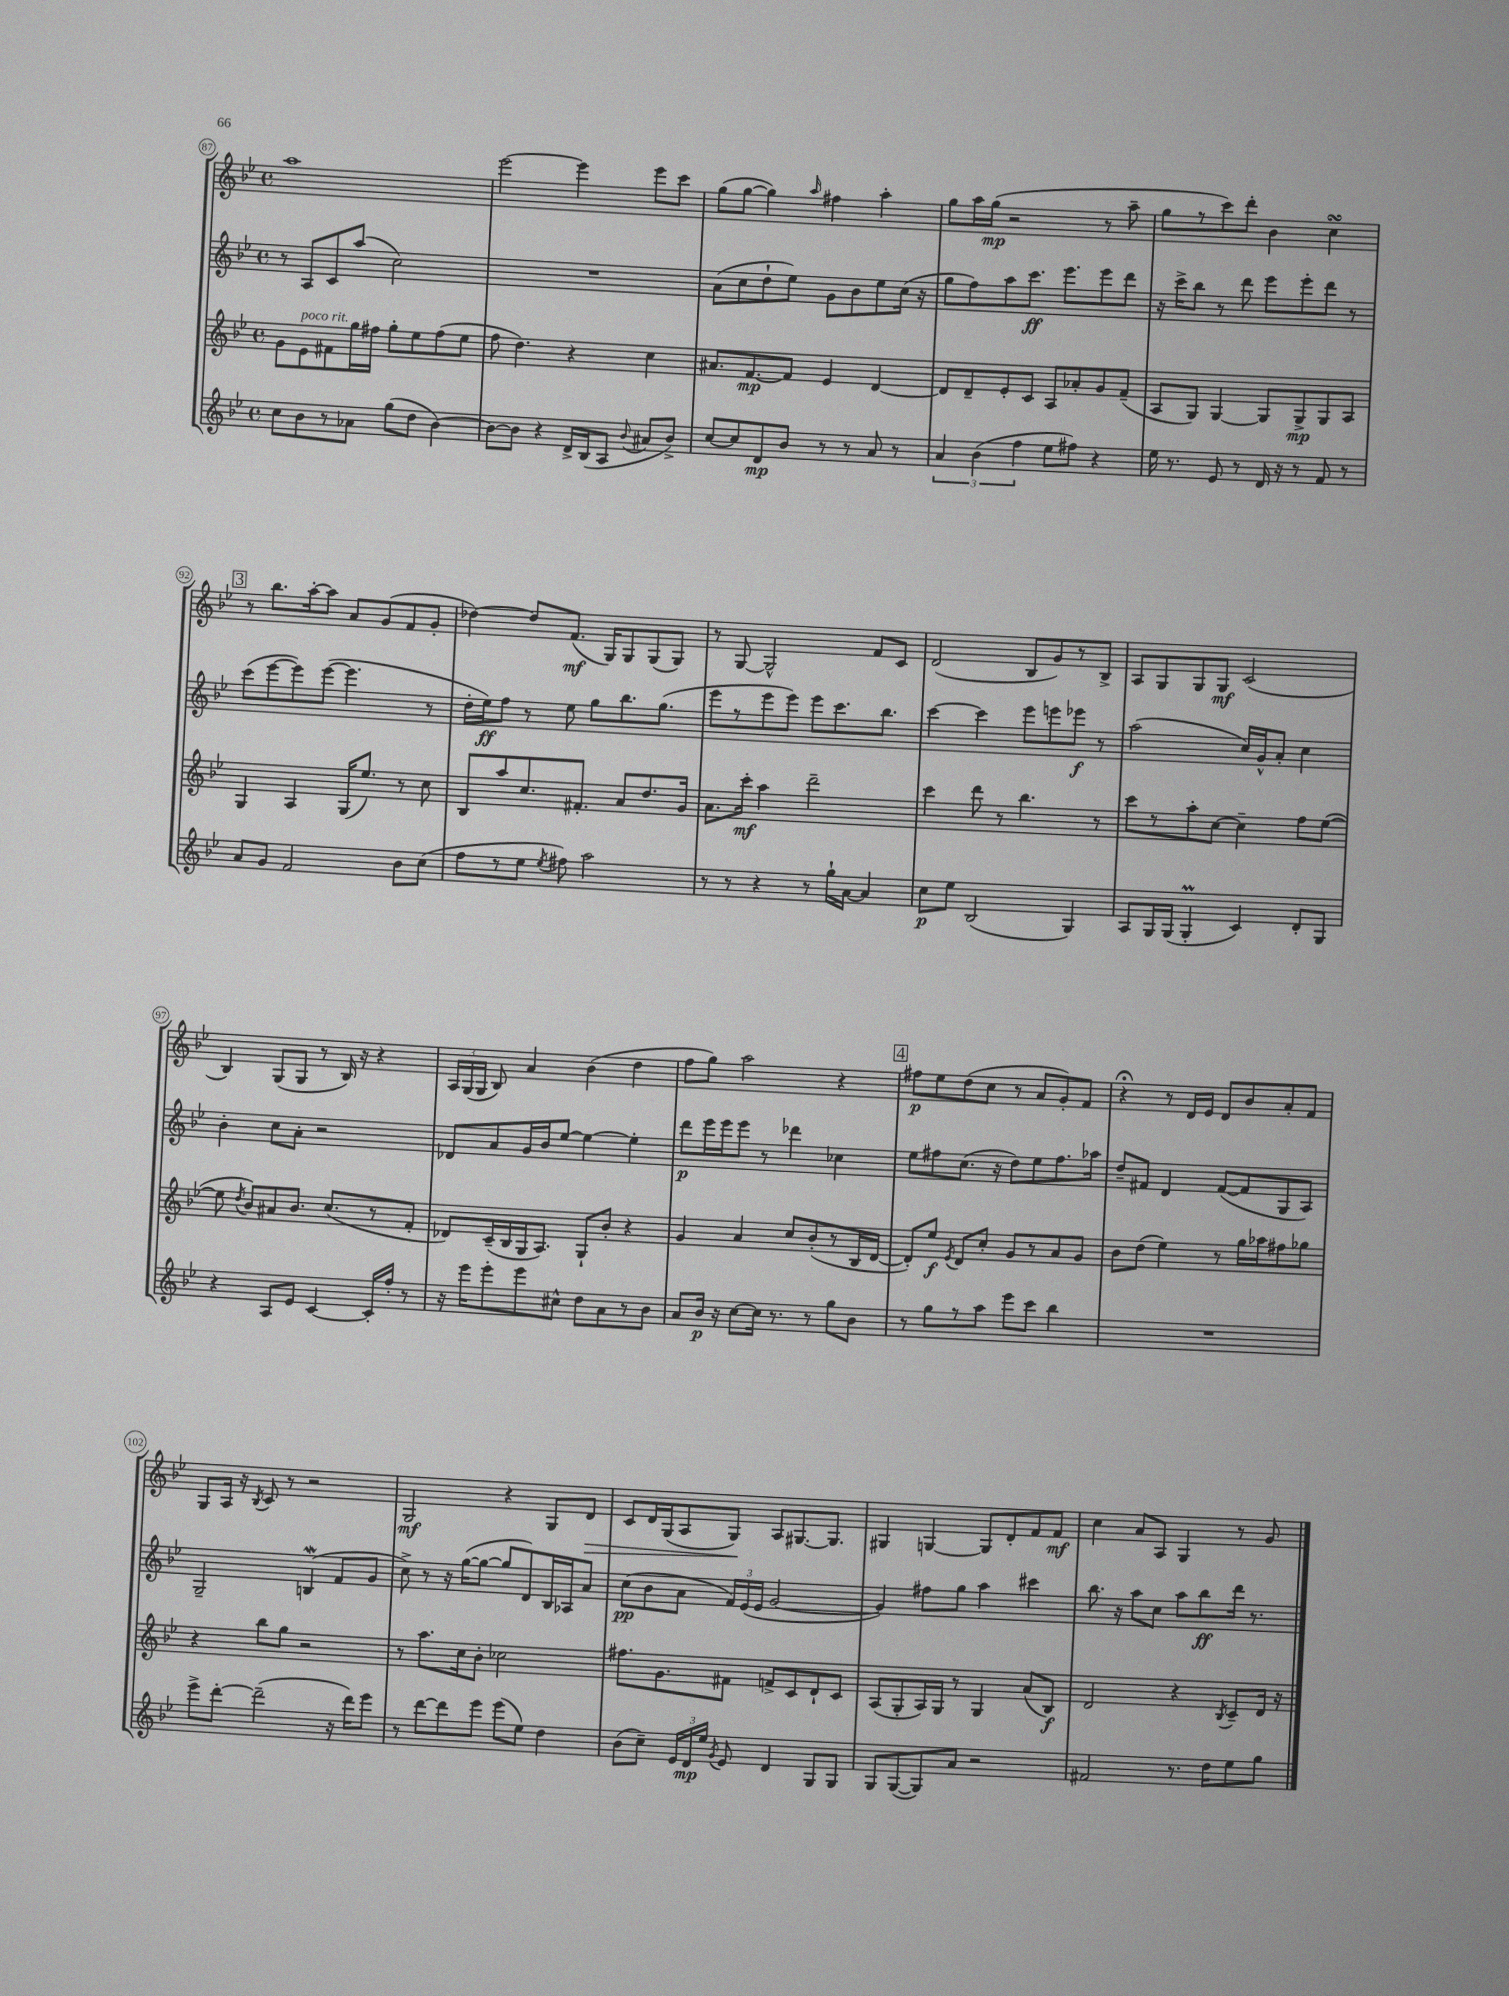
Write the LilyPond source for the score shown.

<<
\new StaffGroup <<
\new Staff = "s0" {
    \clef treble \key bes \major \defaultTimeSignature \time 4/4
    \autoBeamOff a''1 |
    ees'''2~ ees'''4 ees'''8[ c'''8] |
    g''8[( g''8]~ g''4) \grace { a''16 } fis''4 a''4-. |
    g''8[ a''16 g''16]\mp( r2 r8 a''8-- |
    g''8[ r8 c'''8) d'''8]-. bes'4 c''4\turn |
    \mark \markup { \box "3" } r8 bes''8.[ a''16~-. a''8] a'8[ g'8( f'8 g'8]-. |
    des''4~) des''8[ f'8.]\mf( g16[) g8 g8( g8]) |
    r8 g8~ g2-^ f'8[ c'8] |
    d'2( bes8[ g'8) r8 bes8]-> |
    a8[ g8 g8 g8]\mf c'2( |
    bes4) g8[( g8] r8 bes16) r16 r4 |
    \tuplet 3/2 { a16[ g16( g16] } bes8) a'4 bes'4( d''4 |
    f''8[ g''8]) a''2 r4 |
    \mark \markup { \box "4" } fis''8[\p ees''8 d''8( c''8] r8 a'8[ g'8-.) f'8] |
    r4\fermata r8 d'16[ ees'16] d'8[ bes'8 a'8-. f'8] |
    g8[ a16] r16 \acciaccatura { bes8 } c'8 r8 r2 |
    g2\mf r4 g8[ d'8]\> |
    c'8[ d'16 g16( a8 g8]\!) a8[ gis8.~ gis8.] |
    gis4 g4~ g8[ d'8-. f'8 f'8]\mf |
    c''4 a'8[ a8] g4 r8 g'8 \bar "|." |
}
\new Staff = "s1" {
    \clef treble \key bes \major \defaultTimeSignature \time 4/4
    \autoBeamOff r8 a8[ c'8 a''8]( c''2) |
    R1 |
    a'8[( c''8 d''8-! ees''8]) g'8[ bes'8 ees''8 c''16]( r16 |
    g''8[ f''8) a''8 c'''8.]\ff ees'''8.[ ees'''8 d'''8] |
    r16 c'''16[-> bes''8] r8 d'''8 ees'''8[ ees'''8-. d'''8] r8 |
    \mark \markup { \box "3" } c'''8[( ees'''8~ ees'''8) ees'''8]~( ees'''4. r8 |
    d''16[-. ees''16\ff) f''8] r8 ees''8 g''8[ bes''8. g''8.]( |
    ees'''8[ r8 ees'''8 ees'''8]) ees'''8[ c'''8. bes''8.] |
    c'''4~ c'''4 ees'''8[ e'''8 ees'''8]\f r8 |
    a''2( c''16[) g'16-^ a'8]-. c''4 |
    bes'4-. c''8[ a'8]-. r2 |
    des'8[ a'8 g'16 bes'16 ees''8]~ ees''4~ ees''4-. |
    d'''8[\p ees'''16 ees'''16 ees'''8] r8 des'''4 ces''4 |
    \mark \markup { \box "4" } ees''8[ fis''8 c''8.]( r16 d''8[) ees''8 fis''8. aes''16] |
    d''8[-- fis'8] d'4 fis'8[~( fis'8 g8 a8]) |
    g2-- b4\mordent( f'8[ g'8] |
    c''8->) r8 r16 g''16[~( g''8]~ g''8[ d'8) bes16 aes16 a'8] |
    c''8[\pp( bes'8 a'8] \tuplet 3/2 { f'16[) ees'16( ees'16] } g'2~ |
    g'4) fis''8[ g''8] a''4 cis'''4 |
    bes''8. r16 a''8[ c''8] a''8[ bes''8\ff d'''16] r8. \bar "|." |
}
\new Staff = "s2" {
    \clef treble \key bes \major \defaultTimeSignature \time 4/4
    \autoBeamOff g'8[ ees'8^\markup { \italic "poco rit." } fis'8 g''16 fis''16] g''8[-. ees''8 fis''8( ees''8] |
    f''8 d''4.) r4 c''4 |
    ais'8.[ f'8.~\mp f'8] ees'4 d'4~ |
    d'8[ d'8-- ees'8-. c'8] a8[ aes'8-. g'8 f'8]--( |
    a8[ g8]) g4~ g8[ g8->\mp g8 a8] |
    \mark \markup { \box "3" } g4 a4 g16[( ees''8.]) r8 c''8 |
    bes8[ a''8 c''8. fis'8.]-. a'8[ d''8. g'16] |
    a'8.[ c'''16]-.\mf a''4 d'''2-- |
    c'''4 d'''8 r8 bes''4. r8 |
    c'''8[ r8 a''8-. c''8]~ c''4-- f''8[ ees''8]~( |
    ees''8 \acciaccatura { d''8 } bes'8[) ais'8 bes'8.] c''8.[( r8 f'8]-. |
    des'8[) c'16--( bes16 g16 a8.]) g8[-! bes'8]-. r4 |
    g'4 a'4 c''8[ bes'8-.( r8 bes16 d'16]~ |
    \mark \markup { \box "4" } d'8[-.) ees''8]\f \acciaccatura { ees'8 } d'8[ c''8]-. g'8[ r8 a'8 g'8] |
    bes'8[ d''8]( ees''4) r8 g''16[ aes''16 fis''8 ges''8] |
    r4 bes''8[ g''8] r2 |
    r8 a''8.[ c''16 bes'8]-. ces''2 |
    fis''8.[ g'8. fis'8] f'8[-> c'8 d'8-! c'8] |
    a8[( g8-. a16) g16] r8 g4 a'8[( bes8]\f) |
    d'2 r4 \acciaccatura { bes8 } c'8[-- d'16] r16 \bar "|." |
}
\new Staff = "s3" {
    \clef treble \key bes \major \defaultTimeSignature \time 4/4
    \autoBeamOff c''8[ bes'8 r8 aes'8] g''8[( d''8] bes'4~) |
    bes'8[~ bes'8] r4 d'16[-> bes16( a8] \appoggiatura { bes'8 } ais'8[ bes'8]->) |
    c''8[~ c''8 d'8\mp bes'8] r8 r8 a'8 r8 |
    \tuplet 3/2 { a'4 bes'4( f''4 } ees''8[ fis''8]) r4 |
    ees''16 r8. ees'8 r8 d'16 r16 r8 f'8 r8 |
    \mark \markup { \box "3" } a'8[ g'8] f'2 bes'8[ c''8]( |
    f''8[ r8 ees''8] \acciaccatura { ees''8 } fis''8) a''2 |
    r8 r8 r4 r8 g''16[-! a'16]~ a'4 |
    c''8[\p ees''8] bes2( g4) |
    a8[ g16 g16]( g4-.\prall c'4) d'8[-. g8] |
    r4 a8[ ees'8] c'4~ c'16[-. f''16]-. r8 |
    r16 ees'''16[ ees'''8-. ees'''8 cis''8]-^ d''8[ a'8 r8 bes'8] |
    a'8[ bes'16]\p r16 c''8[~ c''16] r8. r8 g''8[ bes'8] |
    \mark \markup { \box "4" } r8 g''8[ r8 a''8] ees'''8[ c'''8] bes''4 |
    R1 |
    ees'''8[-> d'''8]~-. d'''2--( r16 d'''16[) ees'''8] |
    r8 d'''8[~ d'''8 ees'''8] ees'''8[( ees''8]) d''4 |
    bes'8[( c''8]--) \tuplet 3/2 { ees'16[ d'16\mp ees''16] } \acciaccatura { g'8 } ees'8 d'4 g8[ g8] |
    g8[ g8~( g8) a'8] r2 |
    fis'2 r8. d''16[ ees''8 g''8] \bar "|." |
}
>>
>>
\layout { \context { \Score currentBarNumber = #87 \override BarNumber.stencil = #(make-stencil-circler 0.1 0.3 ly:text-interface::print) } }
